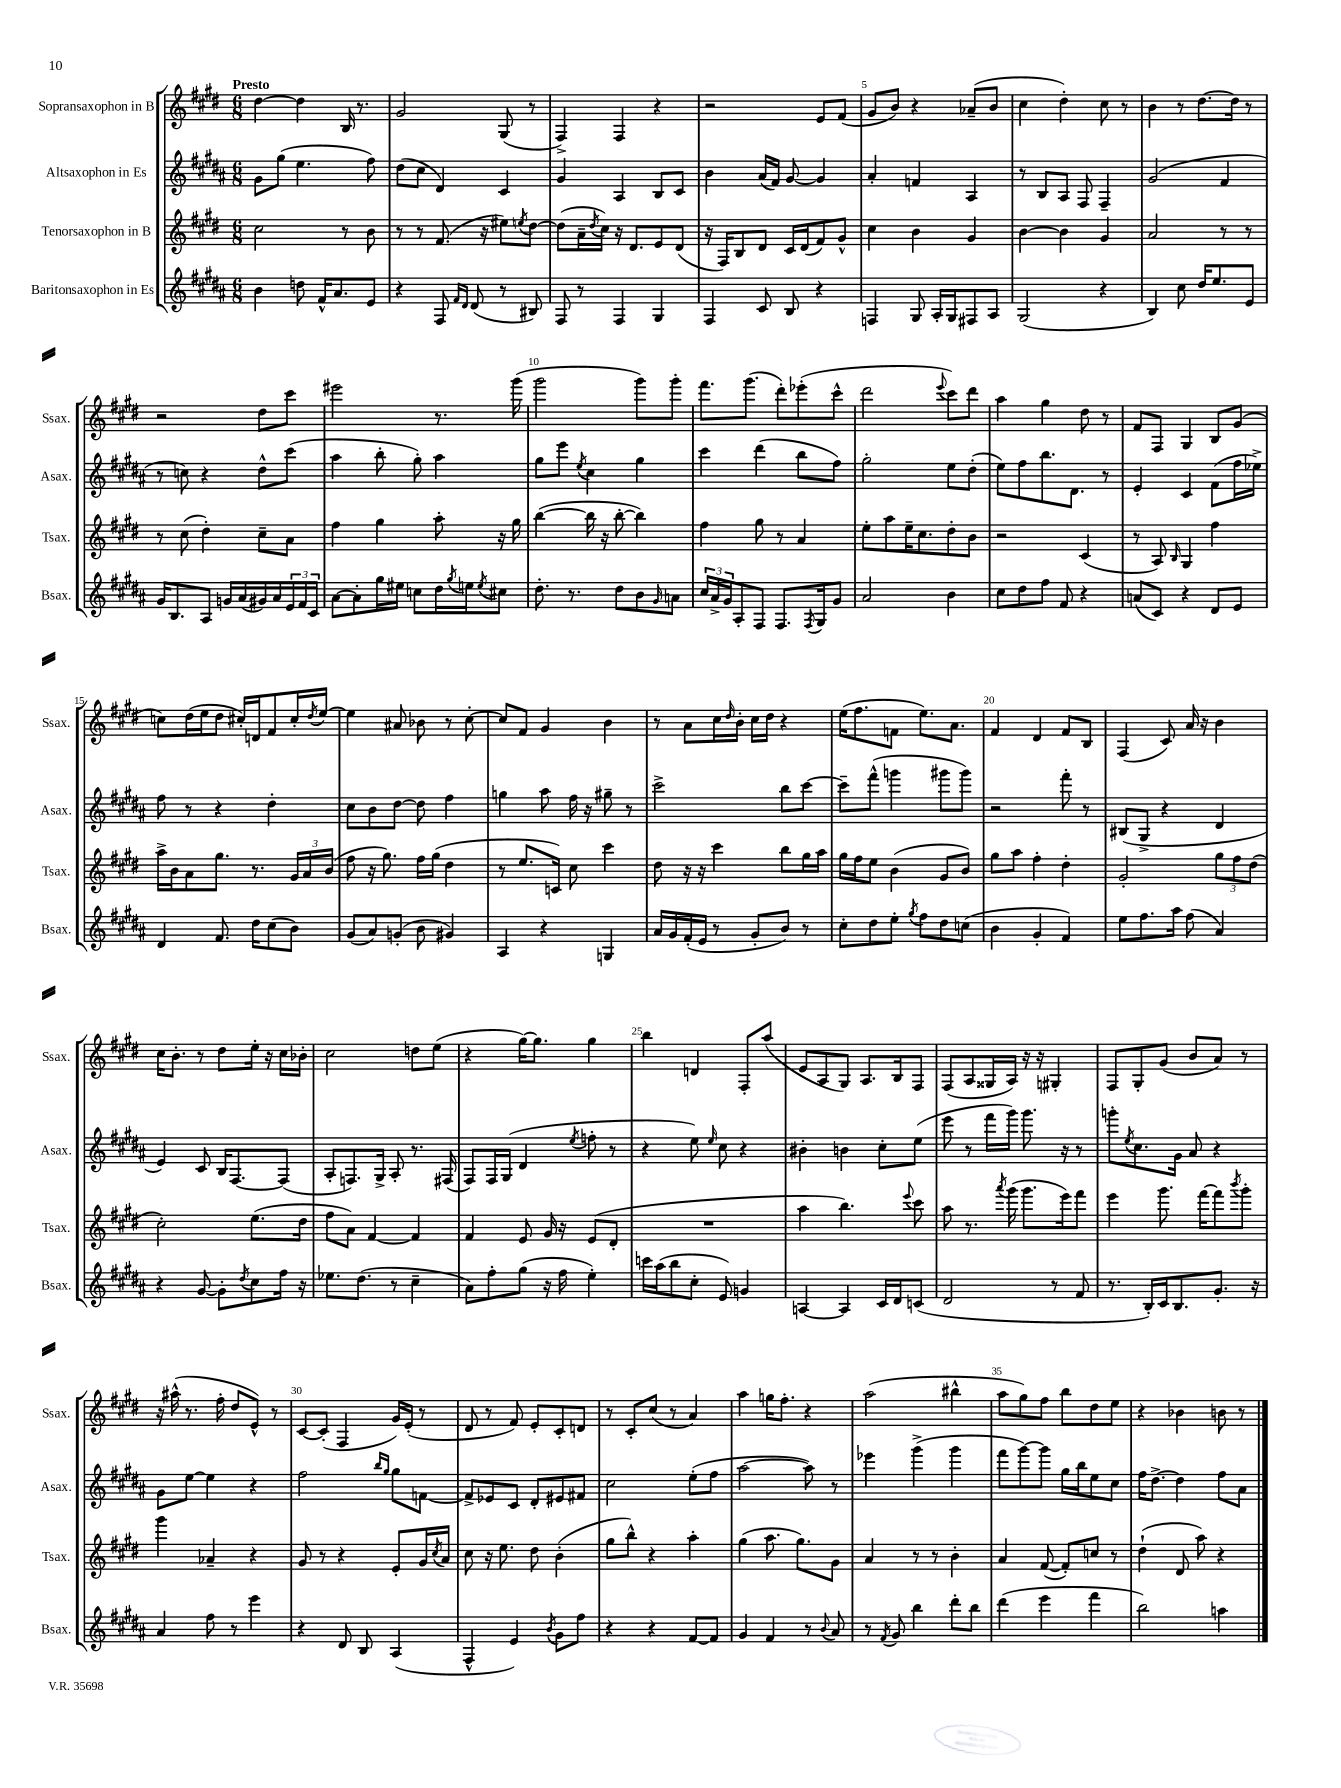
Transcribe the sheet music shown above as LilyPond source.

<<
\new StaffGroup <<
\new Staff = "s0" \with { instrumentName = "Sopransaxophon in B" shortInstrumentName = "Ssax." } {
    \clef treble \key e \major \numericTimeSignature \time 6/8 \tempo "Presto"
    dis''4~ dis''4 b16 r8. |
    gis'2 gis8( r8 |
    fis4->) fis4 r4 |
    r2 e'8 fis'8( |
    gis'8 b'8) r4 aes'8--( b'8 |
    cis''4 dis''4-.) cis''8 r8 |
    b'4 r8 dis''8.~ dis''16 r8 |
    r2 dis''8 cis'''8 |
    eis'''2 r8. gis'''16( |
    gis'''2 gis'''8) gis'''8-. |
    fis'''8. gis'''8.( dis'''8-.) ees'''8-.( cis'''8-^ |
    dis'''2 \appoggiatura { e'''8 } cis'''8) dis'''8 |
    a''4 gis''4 dis''8 r8 |
    fis'8 fis8 gis4 b8 gis'8( |
    c''8) dis''16( e''16 dis''8 cis''16-.) d'16 fis'8 cis''16-. \acciaccatura { dis''8 } e''16~ |
    e''4 ais'8 bes'8 r8 cis''8~-. |
    cis''8 fis'8 gis'4 b'4 |
    r8 a'8 cis''16 \grace { dis''16 } b'16-. cis''16 dis''16 r4 |
    e''16( fis''8. f'8 e''8.) a'8. |
    fis'4 dis'4 fis'8 b8 |
    fis4( cis'8) a'16 r16 b'4 |
    cis''16 b'8.-. r8 dis''8 e''16-. r16 cis''16 bes'16-. |
    cis''2 d''8 e''8( |
    r4 gis''16~) gis''8. gis''4 |
    b''4 d'4 fis8-. a''8( |
    e'8 a8 gis8) a8. b16 fis8 |
    fis8( a8 gisis16 a16) r16 r16 gis4-. |
    fis8 gis8-. gis'8( b'8 a'8) r8 |
    r16 ais''16-^( r8. fis''16-. dis''8 e'8-^) r8 |
    cis'8~ cis'8-.( fis4 gis'16) e'16-.( r8 |
    dis'8 r8 fis'8) e'8-. cis'8-. d'8 |
    r8 cis'8-. cis''8( r8 a'4) |
    a''4 g''16 fis''8.-. r4 |
    a''2( bis''4-^ |
    a''8 gis''8) fis''8 b''8 dis''8 e''8 |
    r4 bes'4 b'8 r8 \bar "|." |
}
\new Staff = "s1" \with { instrumentName = "Altsaxophon in Es" shortInstrumentName = "Asax." } {
    \clef treble \key b \major \numericTimeSignature \time 6/8
    gis'8 gis''8( e''4. fis''8) |
    dis''8( cis''8 dis'4) cis'4 |
    gis'4 ais4 b8 cis'8 |
    b'4 ais'16( fis'16) gis'8~ gis'4 |
    ais'4-. f'4 ais4 |
    r8 b8 ais8 fis8 fis4-- |
    gis'2( fis'4 |
    r8 c''8) r4 dis''8-^ cis'''8( |
    ais''4 b''8-. gis''8-.) ais''4 |
    gis''8 e'''8 \acciaccatura { e''8 } cis''4 gis''4 |
    cis'''4 dis'''4( b''8 fis''8) |
    gis''2-. e''8 dis''8-.( |
    e''8) fis''8 b''8. dis'8. r8 |
    e'4-. cis'4 fis'8( fis''16 ees''16->) |
    fis''8 r8 r4 dis''4-. |
    cis''8 b'8 dis''8~ dis''8 fis''4 |
    g''4 ais''8 fis''16 r16 gis''8-- r8 |
    cis'''2-> b''8 cis'''8~ |
    cis'''8-- fis'''8-^( g'''4 gis'''8 gis'''8) |
    r2 fis'''8-. r8 |
    bis8( gis8-> r4 dis'4 |
    e'4) cis'8 b16 fis8.~ fis8( |
    ais8-. f8.) gis16-> ais8-. r8. fis16( |
    fis8) fis16 gis16( dis'4 \acciaccatura { e''8 } f''8-. r8 |
    r4 e''8) \grace { e''16 } cis''8 r4 |
    bis'4-. b'4 cis''8-. e''8( |
    e'''8 r8 fis'''16 gis'''16) gis'''8. r16 r8 |
    g'''8-. \acciaccatura { e''8 } cis''8. gis'16 ais'8 r4 |
    gis'8 e''8~ e''4 r4 |
    fis''2 \grace { b''16 gis''16 } gis''8 f'8~ |
    f'8-> ees'8 cis'8 dis'8-. eis'8 fis'8 |
    cis''2 e''8-.( fis''8 |
    ais''2~ ais''8) r8 |
    ees'''4 gis'''4->( gis'''4 |
    fis'''8 gis'''8~) gis'''8 gis''16 b''16 e''8 cis''8 |
    fis''16 dis''8.~-> dis''4 fis''8 ais'8 \bar "|." |
}
\new Staff = "s2" \with { instrumentName = "Tenorsaxophon in B" shortInstrumentName = "Tsax." } {
    \clef treble \key e \major \numericTimeSignature \time 6/8
    cis''2 r8 b'8 |
    r8 r8 fis'8.( r16 eis''8) \acciaccatura { e''8 } dis''8~ |
    dis''8( a'16-- \acciaccatura { dis''8 } cis''16) r16 dis'8. e'8 dis'8( |
    r16 fis16) b8 dis'8 cis'16 dis'16( fis'8) gis'8-^ |
    cis''4 b'4 gis'4 |
    b'4~ b'4 gis'4 |
    a'2 r8 r8 |
    r8 cis''8( dis''4-.) cis''8-- a'8 |
    fis''4 gis''4 a''8-. r16 gis''16 |
    b''4~( b''16 r16 b''8~-. b''4) |
    fis''4 gis''8 r8 a'4 |
    e''8-. a''8 e''16-- cis''8. dis''8-. b'8 |
    r2 cis'4( |
    r8 a8) \grace { b16 } gis4 fis''4 |
    a''16-> b'16 a'8 gis''8. r8. \tuplet 3/2 { gis'16 a'16 b'16( } |
    fis''8 r16 gis''8.) fis''16 gis''16( dis''4 |
    r8 e''8. c'16) cis''8 cis'''4 |
    dis''8 r16 r16 cis'''4 b''8 gis''16 a''16 |
    gis''16 fis''16 e''8 b'4( gis'8 b'8) |
    gis''8 a''8 fis''4-. dis''4-. |
    gis'2-. \tuplet 3/2 { gis''8 fis''8 dis''8( } |
    cis''2-.) e''8.( dis''16 |
    fis''8 a'8) fis'4~ fis'4 |
    fis'4 e'8 gis'16 r16 e'8( dis'8-. |
    R2. |
    a''4 b''4.) \appoggiatura { e'''8 } cis'''8 |
    a''8 r8. \acciaccatura { a'''8 } gis'''16( gis'''8. e'''16) fis'''8 |
    e'''4 gis'''8. fis'''16~ fis'''8 \acciaccatura { b'''8 } gis'''8-. |
    gis'''4 aes'4-- r4 |
    gis'8 r8 r4 e'8-. gis'16 \acciaccatura { cis''8 } a'16 |
    cis''8 r16 e''8. dis''8 b'4-.( |
    gis''8 b''8-^) r4 a''4-. |
    gis''4( a''8. gis''8.) gis'8 |
    a'4 r8 r8 b'4-. |
    a'4 fis'8~( fis'8-.) c''8 r8 |
    dis''4-!( dis'8 a''8) r4 \bar "|." |
}
\new Staff = "s3" \with { instrumentName = "Baritonsaxophon in Es" shortInstrumentName = "Bsax." } {
    \clef treble \key b \major \numericTimeSignature \time 6/8
    b'4 d''8 fis'16-^ ais'8. e'8 |
    r4 fis8 \grace { fis'16 dis'16 } dis'8( r8 bis8) |
    fis8 r8 fis4 gis4 |
    fis4 cis'8 b8 r4 |
    f4 gis8 ais16-. gis16 fis8 ais8 |
    gis2( r4 |
    b4) cis''8 dis''16 e''8. e'8 |
    gis'16 b8. ais8 g'16 ais'16( gis'16) ais'16 \tuplet 3/2 { e'16 fis'16 cis'16 } |
    ais'8~ ais'8-. gis''16 eis''16 c''8 dis''16 \acciaccatura { gis''8 } e''16 \acciaccatura { e''8 } cis''8 |
    dis''8.-. r8. dis''8 b'8 \grace { gis'16 } a'8 |
    \tuplet 3/2 { cis''16 ais'16-> gis'16 } ais8-. fis8 fis8. \acciaccatura { fis8 } gis16 gis'8 |
    ais'2 b'4 |
    cis''8 dis''8 fis''8 fis'8 r4 |
    a'8( cis'8) r4 dis'8 e'8 |
    dis'4 fis'8. dis''16 cis''8( b'8) |
    gis'8( ais'8) g'8-.( b'8 gis'4) |
    ais4 r4 g4 |
    ais'16 gis'16 fis'16-.( e'16 r8 gis'8-. b'8) r8 |
    cis''8-. dis''8 e''8-. \acciaccatura { gis''8 } fis''8 dis''8 c''8( |
    b'4 gis'4-. fis'4) |
    e''8 fis''8. ais''16 fis''8( ais'4) |
    r4 gis'8~ gis'8-. \acciaccatura { dis''8 } cis''8 fis''16 r16 |
    ees''8. dis''8.( r8 cis''4-- |
    ais'8) fis''8-. gis''8( r16 fis''16 e''4-.) |
    c'''16 ais''16( b''8 cis''8-. e'8) g'4 |
    a4~ a4 cis'16 dis'16 c'8( |
    dis'2 r8 fis'8 |
    r8. b16-.) cis'16 b8. gis'8.-. r16 |
    ais'4 fis''8 r8 e'''4 |
    r4 dis'8 b8 ais4( |
    fis4-^ e'4) \acciaccatura { b'8 } gis'8 fis''8 |
    r4 r4 fis'8~ fis'8 |
    gis'4 fis'4 r8 \appoggiatura { b'8 } ais'8 |
    r8 \acciaccatura { fis'8 } gis'8 b''4 dis'''8-. b''8 |
    dis'''4( e'''4 fis'''4 |
    b''2) a''4 \bar "|." |
}
>>
>>
\layout { \context { \Score \override BarNumber.break-visibility = ##(#f #t #t) barNumberVisibility = #(every-nth-bar-number-visible 5) } }
